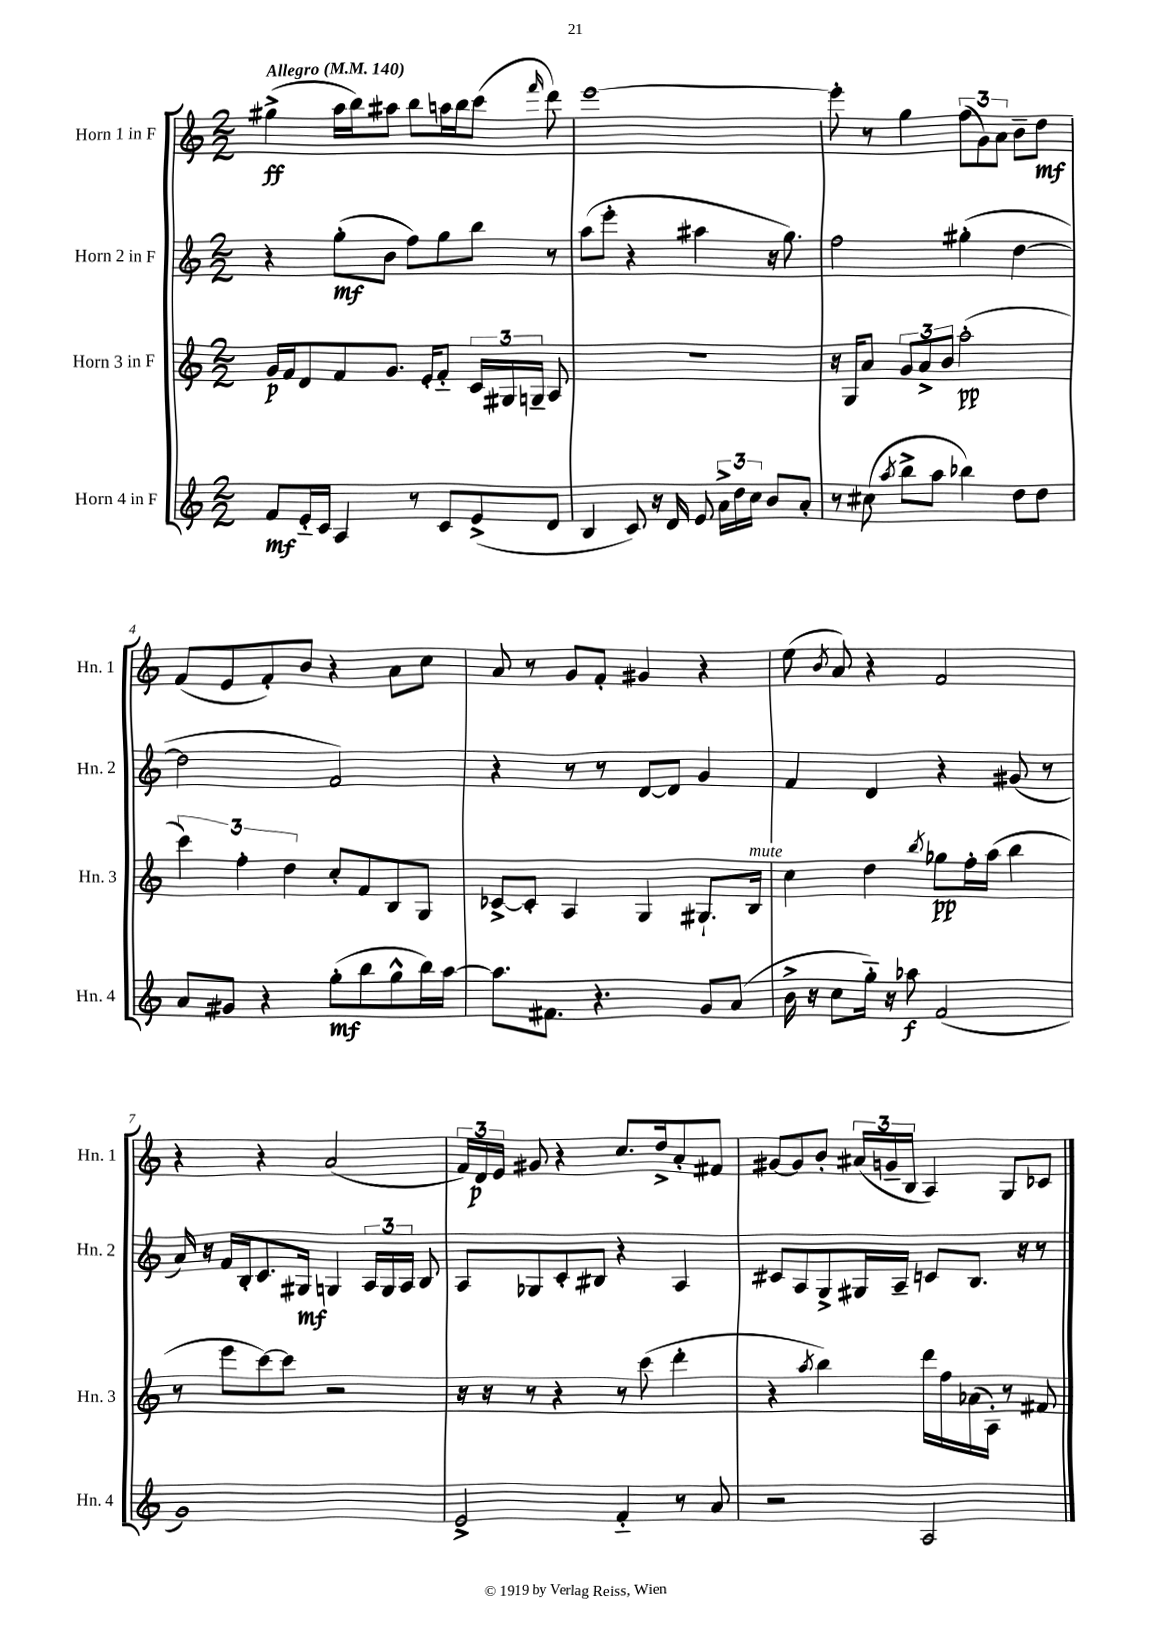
<<
\new StaffGroup <<
\new Staff = "s0" \with { instrumentName = "Horn 1 in F" shortInstrumentName = "Hn. 1" } {
    \clef treble \key c \major \numericTimeSignature \time 2/2 \tempo "Allegro" 4 = 140
    \autoBeamOff gis''4->\ff( a''16[ b''16) ais''8] b''8[ a''16 b''16 c'''8]( \grace { f'''16 } d'''8) |
    e'''1~ |
    e'''8-. r8 g''4 \tuplet 3/2 { f''8[( g'8) a'8] } b'8[-- d''8]\mf |
    f'8[( e'8 f'8-.) b'8] r4 a'8[ c''8] |
    a'8 r8 g'8[ f'8]-. gis'4 r4 |
    e''8( \acciaccatura { b'8 } a'8) r4 f'2 |
    r4 r4 a'2( |
    \tuplet 3/2 { f'16[) d'16\p e'16] } gis'8 r4 c''8.[ d''16-> a'8-. fis'8] |
    gis'8[~ gis'8 b'8]-. \tuplet 3/2 { ais'16[( g'16-- b16] } a4) g8[ ces'8] \bar "|." |
}
\new Staff = "s1" \with { instrumentName = "Horn 2 in F" shortInstrumentName = "Hn. 2" } {
    \clef treble \key c \major \numericTimeSignature \time 2/2
    \autoBeamOff r4 g''8[-.\mf( b'8] f''8[) g''8 b''8] r8 |
    a''8[( e'''8]-. r4 ais''4 r16 g''8.) |
    f''2 gis''4-.( d''4~ |
    d''2 f'2) |
    r4 r8 r8 d'8[~ d'8] g'4 |
    f'4 d'4 r4 gis'8( r8 |
    a'16) r16 f'16[ b16-. c'8. gis16]\mf g4 \tuplet 3/2 { a16[ g16 a16] } b8 |
    a8[ ges8 c'8-. bis8] r4 a4 |
    cis'8[ a8 g8-> gis16 a16]-- c'8[ b8.] r16 r8 \bar "|." |
}
\new Staff = "s2" \with { instrumentName = "Horn 3 in F" shortInstrumentName = "Hn. 3" } {
    \clef treble \key c \major \numericTimeSignature \time 2/2
    \autoBeamOff g'16[\p f'16 d'8 f'8 g'8.] e'16[-. f'8]-_ \tuplet 3/2 { c'16[ gis16 g16]-- } a8 |
    R1 |
    r16 g16[ a'8] \tuplet 3/2 { g'8[ a'8-> b'8] } a''2-.\pp( |
    \tuplet 3/2 { c'''4) f''4-. d''4 } c''8[-. f'8 b8 g8] |
    ces'8[~-> ces'8]-. a4 g4 gis8.[-! b16]^\markup { \italic "mute" } |
    c''4 d''4 \acciaccatura { b''8 } ges''8[\pp f''16-. a''16]( b''4 |
    r8 e'''8[ c'''8~) c'''8] r2 |
    r16 r16 r8 r4 r8 c'''8( d'''4-. |
    r4 \acciaccatura { a''8 } b''4) d'''16[ f''16 aes'16( a16]-.) r8 fis'8 \bar "|." |
}
\new Staff = "s3" \with { instrumentName = "Horn 4 in F" shortInstrumentName = "Hn. 4" } {
    \clef treble \key c \major \numericTimeSignature \time 2/2
    \autoBeamOff f'8[\mf e'16-_ c'16] a4 r8 c'8[ e'8->( d'8] |
    b4 c'8) r16 d'16 e'8 \tuplet 3/2 { a'16[-> d''16 c''16] } b'8[ a'8]-. |
    r8 cis''8( \acciaccatura { a''8 } b''8[-> a''8] bes''4) d''8[ d''8] |
    a'8[ gis'8] r4 g''8[-.\mf( b''8 g''8-^ b''16) a''16]~ |
    a''8.[ fis'8.] r4. g'8[ a'8]( |
    b'16-> r16 c''8[ g''16]-_) r16 aes''8\f f'2( |
    g'1) |
    e'2-> f'4-_ r8 a'8 |
    r2 a2 \bar "|." |
}
>>
>>
